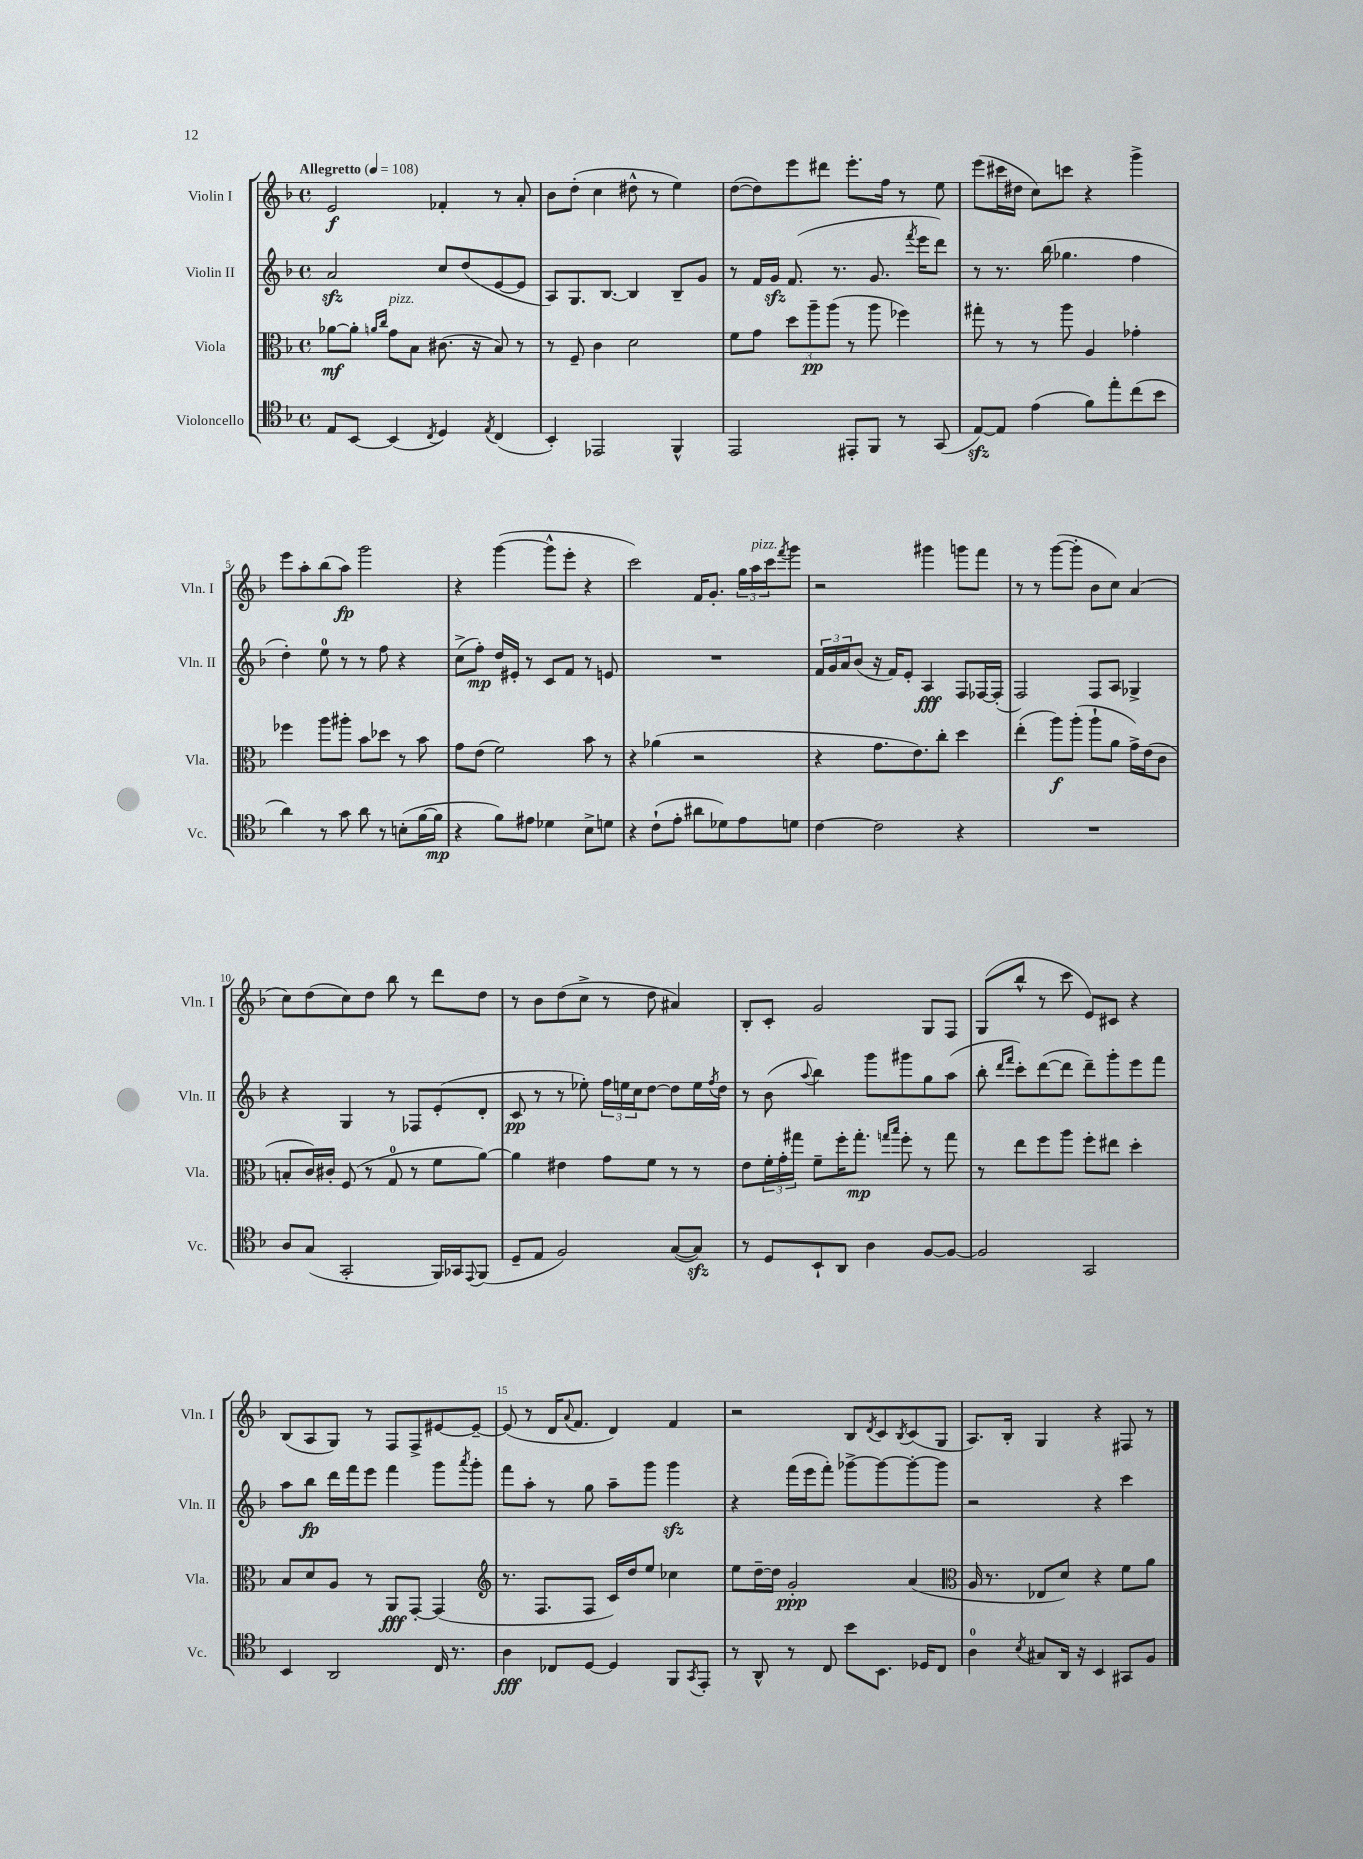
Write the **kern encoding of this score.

**kern	**kern	**kern	**kern
*staff4	*staff3	*staff2	*staff1
*clefC4	*clefC3	*clefG2	*clefG2
*k[b-]	*k[b-]	*k[b-]	*k[b-]
*M4/4	*M4/4	*M4/4	*M4/4
*met(c)	*met(c)	*met(c)	*met(c)
*MM108	*MM108	*MM108	*MM108
8E	[8a-	2a	2e
[8BB-	8a-']	.	.
.	16qqa	.	.
.	16qqcc	.	.
(4BB-]	8g	.	.
.	8B-	.	.
8qC	.	.	.
4D)	(8.c#	8cc	4f-'
.	.	(8dd	.
.	16r	.	.
8qE	.	.	.
(4C	8B-)	[8e	8r
.	8r	8e]	8a'
=	=	=	=
4BB-')	8r	8A)	8b-
.	8F~	8.G	(8dd'
2EE-	4c	.	4cc
.	.	[8.B-	.
.	2d	4B-]	8dd#^^
.	.	.	8r
4FF^^	.	8B-~	4ee)
.	.	8g	.
=	=	=	=
2EE	8f	8r	([8dd
.	8g	16f	8dd])
.	.	16g	.
.	12dd	(8.f	8eee
.	12aa~	.	.
.	.	.	8ddd#
.	(12aa	.	.
.	.	8.r	.
8EE#'	8r	.	8.eee'
8FF	8aa	8.g	.
.	.	.	16ff
8r	4ff-)	.	8r
.	.	8qfff	.
.	.	16eee	.
(8GG	.	8ddd)	8ee
=	=	=	=
[8E)	8gg#'	8r	(8eee
8E]	8r	8.r	16ccc#
.	.	.	16dd#
(4e	8r	.	8cc)
.	.	(16bb-	.
.	8aa	4.gg-	8ccc
8f)	4A	.	4r
8ee'	.	.	.
(8cc	4g-'	4ff	4ggg^
8b-	.	.	.
=	=	=	=
4a)	4ff-	4dd')	8eee
.	.	.	8aa'
8r	8aa	8ee	(8bb-
8g	8aa#'	8r	8aa)
8a	8b-	8r	2ggg
8r	8dd-	8ff	.
(8B'	8r	4r	.
[16f	8b-	.	.
16f]	.	.	.
=	=	=	=
4r	8g	(8cc^	4r
.	(8e	8ff')	.
8f)	2f)	16dd	([4ggg
.	.	16e#'	.
8e#	.	8r	.
4d-	.	8c	8ggg^^]
.	.	8f	8eee'
8B-^	8b-	8r	4r
8d	8r	8e	.
=	=	=	=
4r	4r	1r	2ccc)
(8c`	(4a-	.	.
8e'	.	.	.
8a#	2r	.	16f
.	.	.	8.g'
8d-)	.	.	.
8e	.	.	24gg
.	.	.	24aa
.	.	.	24ccc
.	.	.	8qfff
8d	.	.	8ggg
=	=	=	=
[4c	4r	24f	2r
.	.	24g	.
.	.	24a	.
.	.	(8b-	.
2c]	8.g	16r	.
.	.	16f)	.
.	.	8e'	.
.	8.e)	.	.
.	.	4A	4ggg#
.	8cc'	.	.
4r	4dd	8F	8ggg
.	.	[16F-	8fff
.	.	(16F-']	.
=	=	=	=
1r	(4ee'	2F)	8r
.	.	.	8r
.	8aa)	.	([8ggg
.	(8aa'	.	8ggg']
.	8aa`	8F	8b-
.	8a	8A	8cc)
.	16g^)	4G-^	(4a
.	(16e	.	.
.	8c	.	.
=	=	=	=
8A	8B'	4r	8cc)
(8G	16c)	.	(8dd
.	16c#'	.	.
2GG'	(8F	4G	8cc)
.	8r	.	8dd
.	8G	8r	8bb-
.	8r	8F-	8r
16FF)	8f	(8e'	8ddd
16GG-	.	.	.
8qqEE	.	.	.
(8FF	[8a)	8d'	8dd
=	=	=	=
8D~	4a]	8c	8r
8E	.	8r	8b-
2F)	4e#	8r	(8dd
.	.	8ee-')	8cc^
.	8g	24ff	8r
.	.	24ee	.
.	.	24cc	.
.	8f	[8dd	8dd
([8G	8r	8dd]	4a#)
8G])	8r	16ee	.
.	.	8qff	.
.	.	16dd	.
=	=	=	=
8r	8e	8r	8B-'
8D	24f'	(8b-	8c'
.	24g'	.	.
.	24gg#	.	.
.	.	8qqaa	.
8BB-`	8f~	4bb-)	2g
8AA	16ff'	.	.
.	8.gg#'	.	.
4A	.	8ggg	.
.	16qqgg	.	.
.	16qqbb-	.	.
.	8ff'	8ggg#	.
[8F	8r	8gg	8G
8F_	8gg	(8aa	8F
=	=	=	=
2F]	8r	8bb-'	(8G
.	.	16qqddd	.
.	.	16qqfff	.
.	8ee	8ccc')	8bb-^^
.	8ff	([8ddd	8r
.	8aa	8ddd]	8ccc
2GG	8ff'	8ddd~)	8e)
.	8ee#	8ggg'	8c#
.	4dd'	8eee	4r
.	.	8fff	.
=	=	=	=
4BB-	8B-	8aa	(8B-
.	8d	8bb-	8A
2AA	8A	16ddd	8G)
.	.	16fff	.
.	8r	8eee	8r
.	8AA	4fff	8F
.	[8GG'	.	8F^
16C	(4GG]	8ggg	[8e#
8.r	.	.	.
.	.	8qaaa	.
.	.	8ggg'	8e#~_
=	=	=	=
*	*clefG2	*	*
4A	8.r	8fff	(8e#]
.	.	8aa'	8r
.	8.F	.	.
8C-	.	8r	16d
.	.	.	8qqa
.	.	.	8.f
[8D	8F	8gg	.
4D]	16c)	8aa~	4d)
.	16dd	.	.
.	8ee	8ggg	.
8FF	4cc-	4ggg	4f
8qGG	.	.	.
8EE'	.	.	.
=	=	=	=
8r	8ee	4r	2r
8AA^^	[16dd~	.	.
.	16dd]	.	.
8r	2g'	(16fff	.
.	.	16eee	.
8C	.	8fff')	.
8b-	.	[8ggg-^	8B-
.	.	.	8qd
8.BB-	.	8ggg-_	8c
.	.	.	8qB-
.	(4a	8ggg-'_	(8c
16D-	.	.	.
8C	.	8ggg-]	8G
=	=	=	=
*	*clefC3	*	*
4A	16A	2r	8.A)
.	8.r	.	.
.	.	.	16B-'
8qB-	.	.	.
8G#	8E-	.	4G
16AA	8d)	.	.
16r	.	.	.
4BB-	4r	4r	4r
8GG#	8f	4ccc	8F#
8F	8a	.	8r
==	==	==	==
*-	*-	*-	*-
